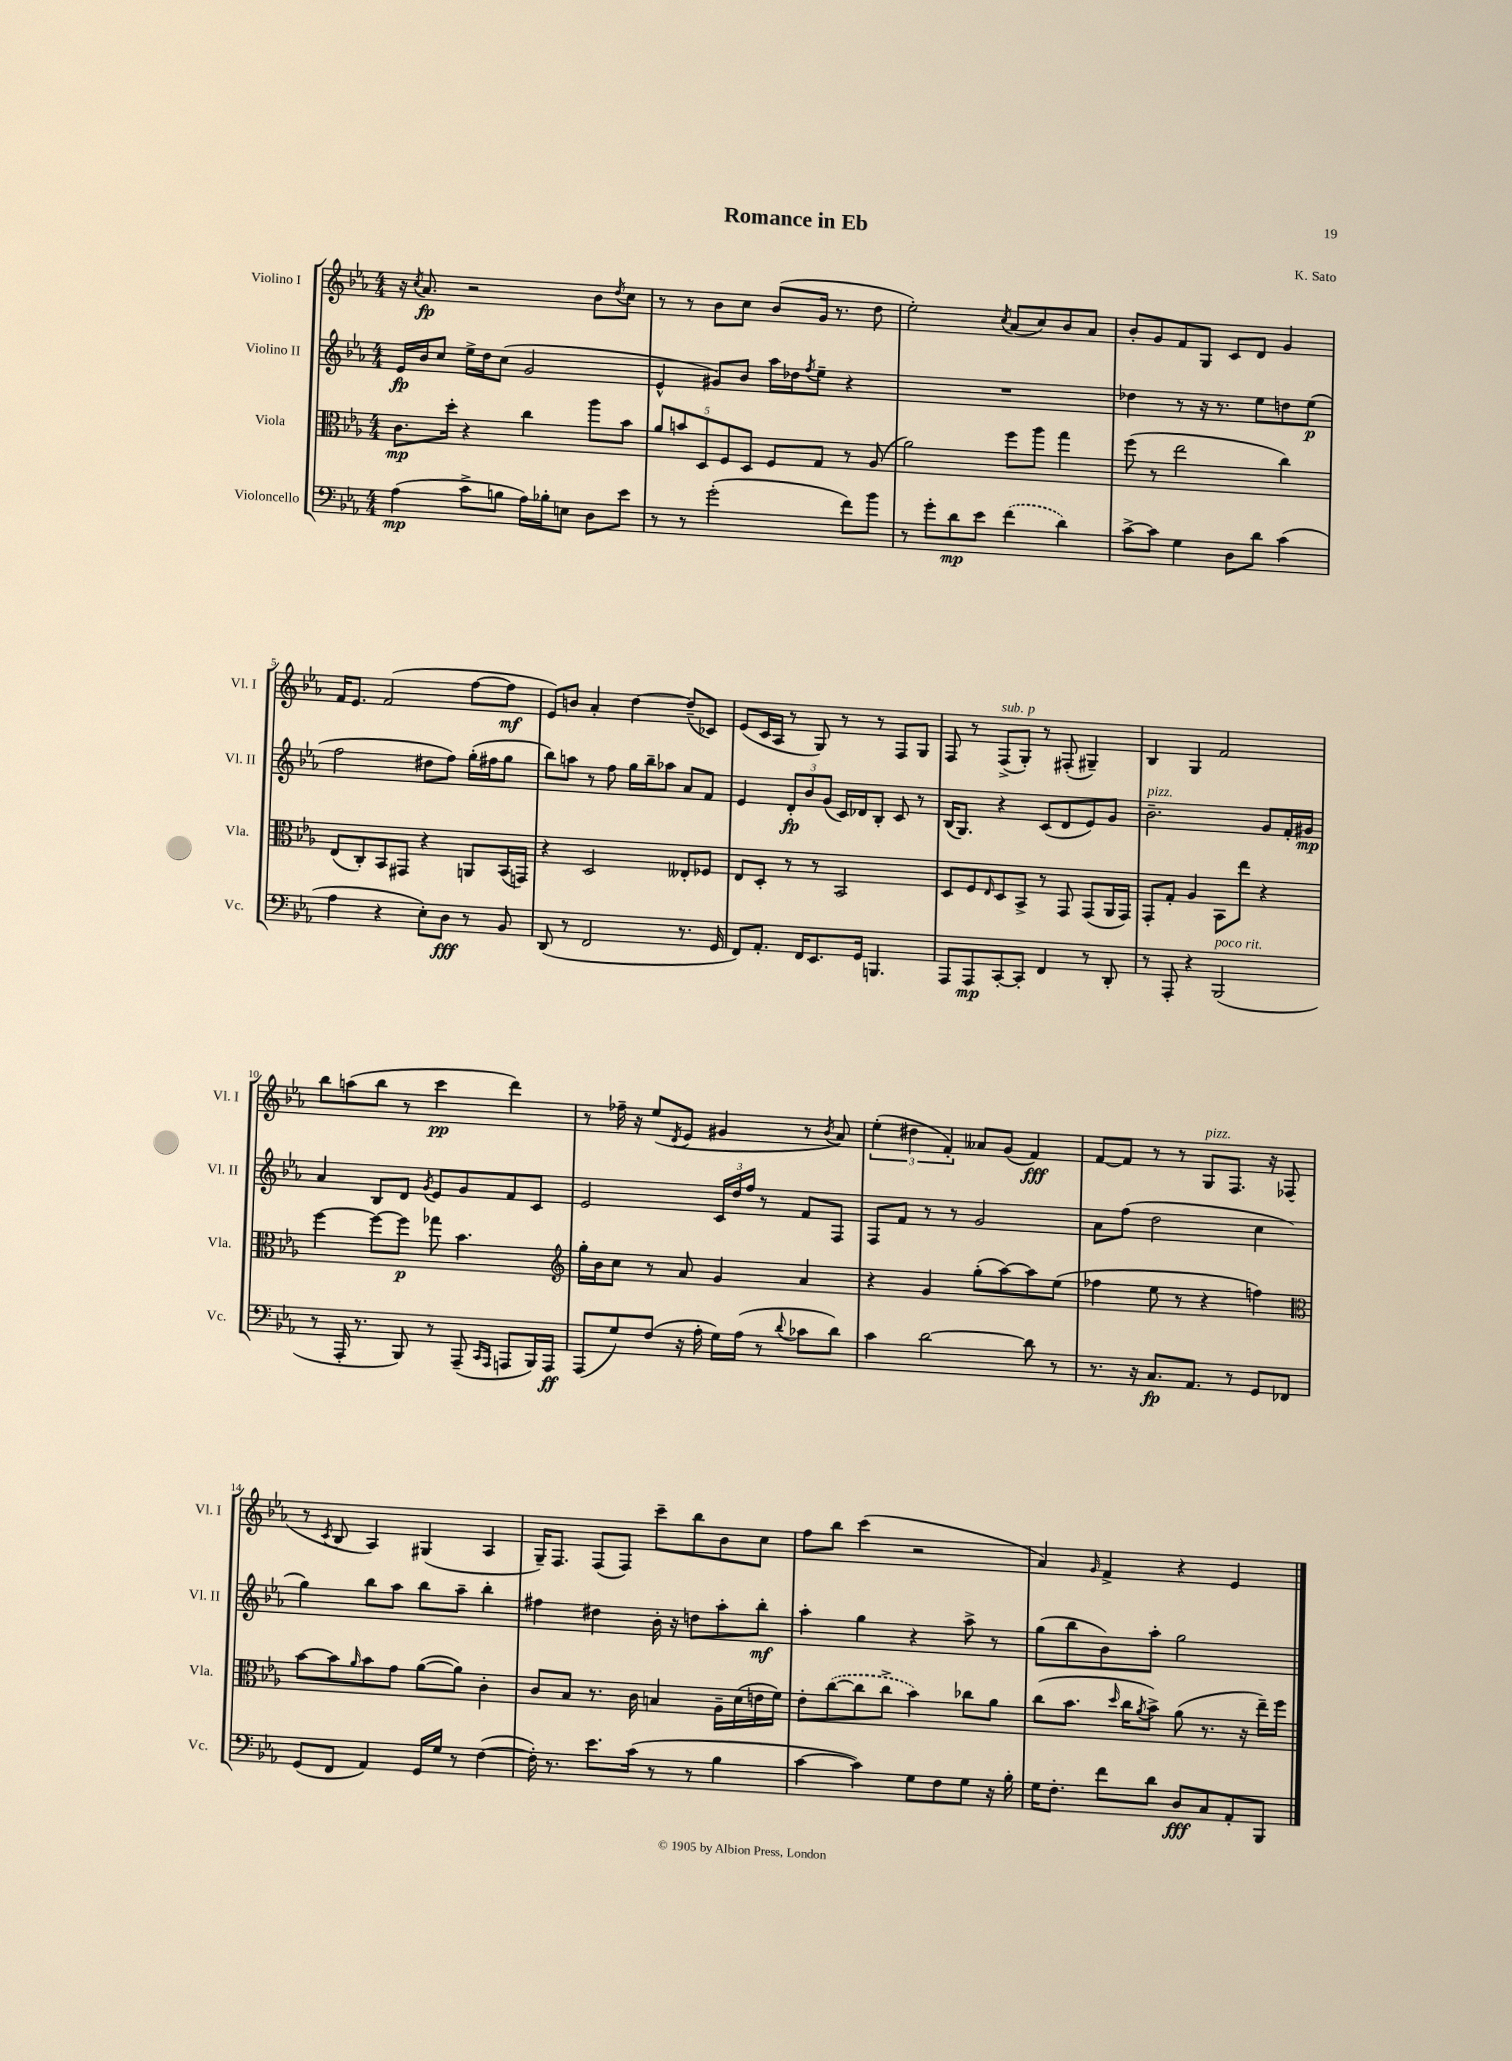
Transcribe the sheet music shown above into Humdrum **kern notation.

**kern	**dynam	**kern	**dynam	**kern	**dynam	**kern	**dynam
*part4	*part4	*part3	*part3	*part2	*part2	*part1	*part1
*staff4	*staff4	*staff3	*staff3	*staff2	*staff2	*staff1	*staff1
*I"Violoncello	*	*I"Viola	*	*I"Violino II	*	*I"Violino I	*
*I'Vc.	*	*I'Vla.	*	*I'Vl. II	*	*I'Vl. I	*
*clefF4	*	*clefC3	*	*clefG2	*	*clefG2	*
*k[b-e-a-]	*	*k[b-e-a-]	*	*k[b-e-a-]	*	*k[b-e-a-]	*
*M4/4	*	*M4/4	*	*M4/4	*	*M4/4	*
=1	=1	=1	=1	=1	=1	=1	=1
(4A-\	mp	8.c\L	mp	16e-/LL	fp	16r	.
.	.	.	.	.	.	8qcc/	.
.	.	.	.	16b-/J	.	8.a-/	fp
.	.	.	.	8cc/J	.	.	.
.	.	16dd'\Jk	.	.	.	.	.
8c^\L	.	4r	.	16ee-^\LL	.	2r	.
.	.	.	.	16dd\J	.	.	.
8Bn\J	.	.	.	(8cc\J	.	.	.
16A-\LL)	.	4cc\	.	2g/	.	.	.
16B-X'\J	.	.	.	.	.	.	.
8En\J	.	.	.	.	.	.	.
8D\L	.	8aa-\L	.	.	.	8b-\L	.
.	.	.	.	.	.	8qdd/	.
8e-\J	.	8b-\J	.	.	.	8cc\J	.
=2	=2	=2	=2	=2	=2	=2	=2
8r	.	10a-/L	.	4e-^^/	.	8r	.
.	.	10bn/	.	.	.	.	.
8r	.	.	.	.	.	8r	.
.	.	10D/	.	.	.	.	.
(2g'\	.	.	.	8g#X/L)	.	8b-\L	.
.	.	10F/	.	.	.	.	.
.	.	.	.	8b-/J	.	8cc\J	.
.	.	10D/J	.	.	.	.	.
.	.	8F/L	.	16aa-\LL	.	(8b-/L	.
.	.	.	.	16dd-X\J	.	.	.
.	.	.	.	8qff/	.	.	.
.	.	8G/J	.	8ee-~\J	.	16g/Jk	.
.	.	.	.	.	.	8.r	.
8f\L)	.	8r	.	4r	.	.	.
8b-\J	.	(8A-/	.	.	.	8dd\	.
=3	=3	=3	=3	=3	=3	=3	=3
8r	.	2a-\)	.	1r	.	2ee-'\)	.
8g'\L	.	.	.	.	.	.	.
8d\	mp	.	.	.	.	.	.
8e-\J	.	.	.	.	.	.	.
.	.	.	.	.	.	8qcc/	.
(4f\	.	8ff\L	.	.	.	(8a-/L	.
.	.	8aa-\J	.	.	.	8cc/)	.
4d\)	.	4gg\	.	.	.	8b-/	.
.	.	.	.	.	.	8a-/J	.
=4	=4	=4	=4	=4	=4	=4	=4
[8c^\L	.	(8ff\	.	4dd-X\	.	8b-'/L	.
8c\J]	.	8r	.	.	.	8g/	.
4G\	.	2ee-\	.	8r	.	8f/	.
.	.	.	.	16r	.	8G/J	.
.	.	.	.	8.r	.	.	.
8D\L	.	.	.	.	.	8c/L	.
8d\J	.	.	.	8ee-\L	.	8d/J	.
(4c\	.	4cc\)	.	8ddn\	.	4g/	.
.	.	.	.	(8ee-\J	p	.	.
!!LO:LB:g=z
=5	=5	=5	=5	=5	=5	=5	=5
4A-\	.	(8E-/L	.	2ff\	.	16f/KL	.
.	.	.	.	.	.	8.e-/J	.
.	.	8C'/)	.	.	.	.	.
4r	.	8BB-/	.	.	.	(2f/	.
.	.	8GG#X/J	.	.	.	.	.
8E-'\L)	.	4r	.	8dd#X\L	.	.	.
8D\J	fff	.	.	8ff\J)	.	.	.
8r	.	8AAn/L	.	(16gg'\LL	.	[8ff\L	.
.	.	.	.	16ff#X\J	.	.	.
8BB-/	.	(16BB-/L	.	8gg\J	.	8ff\J]	mf
.	.	16GGn/JJ)	.	.	.	.	.
=6	=6	=6	=6	=6	=6	=6	=6
(8DD/	.	4r	.	8bb-\L)	.	8e-/L)	.
8r	.	.	.	8aan\J	.	8bn/J	.
2FF/	.	2D/	.	8r	.	4a-'/	.
.	.	.	.	8ff\	.	.	.
.	.	.	.	16gg\LL	.	[4dd\	.
.	.	.	.	16bb-~\J	.	.	.
.	.	.	.	8aa-X\J	.	.	.
8.r	.	8E--X'/L	.	8a-/L	.	(8dd~/L]	.
.	.	8F-X/J	.	8f/J	.	8c-X/J)	.
16GG/	.	.	.	.	.	.	.
=7	=7	=7	=7	=7	=7	=7	=7
8FF/L)	.	8E-/L	.	4e-/	.	(8e-/L	.
8.AA-'/J	.	8D'/J	.	.	.	16c/L	.
.	.	.	.	.	.	16A-/JJ	.
.	.	8r	.	12d'/L	fp	8r	.
16FF/KL	.	.	.	.	.	.	.
.	.	.	.	12b-/	.	.	.
8.EE-/	.	8r	.	.	.	8G/)	.
.	.	.	.	(12g/J	.	.	.
.	.	2BB-/	.	16c/LL)	.	8r	.
16GG/Jk	.	.	.	16d-X/J	.	.	.
4.BBBn/	.	.	.	8B-'/J	.	8r	.
.	.	.	.	8c/	.	8F/L	.
.	.	.	.	8r	.	8G/J	.
=8	=8	=8	=8	=8	=8	=8	=8
8AAA-/L	.	8D/L	.	(16B-/KL	.	8F/	.
.	.	.	.	8.G/J)	.	.	.
8AAA-/	mp	8F/	.	.	.	8r	.
.	.	16qqE-/	.	.	.	.	.
!	!	!	!	!	!	!LO:TX:a:i:t=sub. p	!
[8CC'/	.	8D/	.	4r	.	(8F^/L	.
8CC'/J]	.	8BB-^/J	.	.	.	8G'/J)	.
4FF/	.	8r	.	(8c/L	.	8r	.
.	.	8GG/	.	8d/	.	(8F#X'/	.
8r	.	(8GG/L	.	8e-/)	.	4G#X~/)	.
8DD'/	.	16AA-/L	.	8g/J	.	.	.
.	.	16GG/JJ)	.	.	.	.	.
=9	=9	=9	=9	=9	=9	=9	=9
!	!	!	!	!LO:TX:a:i:t=pizz.	!	!	!
8r	.	8GG'/L	.	2.b-~\	.	4B-/	.
8AAA-'/	.	8G'/J	.	.	.	.	.
4r	.	4A-/	.	.	.	4G/	.
!LO:TX:a:i:t=poco rit.	!	!	!	!	!	!	!
(2BBB-/	.	8BB-\L	.	.	.	2f/	.
.	.	8ee-\J	.	.	.	.	.
.	.	4r	.	8g/L	.	.	.
.	.	.	.	16f'/L	.	.	.
.	.	.	.	16g#X/JJ	mp	.	.
!!LO:LB:g=z
=10	=10	=10	=10	=10	=10	=10	=10
8r	.	[4ff\	.	4a-/	.	8bb-\L	.
16AAA-'/	.	.	.	.	.	(8aan\	.
8.r	.	.	.	.	.	.	.
.	.	8ff\L_	.	8B-/L	.	8bb-\J	.
8BBB-/)	.	8ff\J]	p	8d/J	.	8r	.
.	.	.	.	8qg/	.	.	.
8r	.	8gg-X\	.	8e-/L	.	4ccc\	pp
(8AAA-~/	.	4.b-\	.	8g/	.	.	.
16qqCC/LL	.	.	.	.	.	.	.
16qqAAA-/JJ	.	.	.	.	.	.	.
8AAAn/L	.	.	.	8f/	.	4ddd\)	.
16BBB-/L)	.	.	.	8c/J	.	.	.
16AAA/JJ	ff	.	.	.	.	.	.
=11	=11	=11	=11	=11	=11	=11	=11
*	*	*clefG2	*	*	*	*	*
(8AAA-/L	.	16gg'\LL	.	2e-/	.	8r	.
.	.	16b-\J	.	.	.	.	.
8G/)	.	8cc\J	.	.	.	16ff-X~\	.
.	.	.	.	.	.	16r	.
(8F/J	.	8r	.	.	.	(8ee-/L	.
.	.	.	.	.	.	8qd/	.
16r	.	8a-/	.	.	.	8e-/J	.
16A-'\	.	.	.	.	.	.	.
16G\LL)	.	4g/	.	24c/LL	.	4g#X/	.
.	.	.	.	24dd/	.	.	.
(16A-\JJ	.	.	.	.	.	.	.
.	.	.	.	24ff/JJ	.	.	.
8r	.	.	.	8r	.	.	.
8qqd/	.	.	.	.	.	.	.
8c-X\L	.	4a-/	.	8f/L	.	8r	.
.	.	.	.	.	.	8qb-/	.
8d\J)	.	.	.	8F/J	.	8a-/)	.
=12	=12	=12	=12	=12	=12	=12	=12
4c\	.	4r	.	8F/L	.	(6ee-'\	.
.	.	.	.	8f/J	.	.	.
.	.	.	.	.	.	6dd#X\	.
[2d\	.	4g/	.	8r	.	.	.
.	.	.	.	.	.	6f'/)	.
.	.	.	.	8r	.	.	.
.	.	(8gg'\L	.	2g/	.	8a--X/L	.
.	.	[8aa-\)	.	.	.	(8g/J	.
8d\]	.	8aa-\]	.	.	.	4f/)	fff
8r	.	(8ee-\J	.	.	.	.	.
=13	=13	=13	=13	=13	=13	=13	=13
8.r	.	4ff-X\	.	8a-\L	.	[8f/L	.
.	.	.	.	(8ff\J	.	8f/J]	.
16r	.	.	.	.	.	.	.
8.C/L	fp	8ee-\	.	2dd\	.	8r	.
.	.	8r	.	.	.	8r	.
8.AA-/J	.	.	.	.	.	.	.
!	!	!	!	!	!	!LO:TX:a:i:t=pizz.	!
.	.	4r	.	.	.	8G/L	.
8r	.	.	.	.	.	8.F/J	.
8GG/L	.	4ffn\)	.	4cc\	.	.	.
.	.	.	.	.	.	16r	.
8FF-X/J	.	.	.	.	.	(8F-X/	.
!!LO:LB:g=z
=14	=14	=14	=14	=14	=14	=14	=14
*	*	*clefC3	*	*	*	*	*
(8GG/L	.	[8b-\L	.	4gg\)	.	8r	.
.	.	.	.	.	.	8qc/	.
8FF/J	.	8b-\]	.	.	.	8B-/	.
.	.	16qqa-/	.	.	.	.	.
4AA-/)	.	8b-\	.	8bb-\L	.	4A-/)	.
.	.	8g\J	.	8aa-\J	.	.	.
16GG/LL	.	([8a-\L	.	8bb-\L	.	(4G#X/	.
16G/JJ	.	.	.	.	.	.	.
8r	.	8a-\J])	.	8aa-~\J	.	.	.
([4F\	.	4c'\	.	4bb-'\	.	4A-/	.
=15	=15	=15	=15	=15	=15	=15	=15
16F'\])	.	8c/L	.	4ff#X\	.	16G~/KL)	.
8.r	.	.	.	.	.	8.F/J	.
.	.	8B-/J	.	.	.	.	.
8.e-\L	.	8.r	.	4dd#X\	.	(8F/L	.
.	.	.	.	.	.	8F/J)	.
(16c\Jk	.	16c\	.	.	.	.	.
8r	.	4Bn/	.	16b-'\	.	8ccc~\L	.
.	.	.	.	16r	.	.	.
8r	.	.	.	8ddn\L	.	8bb-\	.
4B-\	.	16A-~\LL	.	8aa-'\	.	8b-\	.
.	.	(16d\	.	.	.	.	.
.	.	16en\	.	8bb-'\J	mf	8cc\J	.
.	.	16f\JJ)	.	.	.	.	.
=16	=16	=16	=16	=16	=16	=16	=16
[4c\	.	8e-'\L	.	4aa-'\	.	8ff\L	.
.	.	([8cc\	.	.	.	8bb-\J	.
4c\])	.	8cc\]	.	4gg\	.	(4ccc\	.
.	.	8cc^\J	.	.	.	.	.
8G\L	.	4b-\)	.	4r	.	2r	.
8F\	.	.	.	.	.	.	.
8G\J	.	8cc-X\L	.	8aa-^\	.	.	.
16r	.	8a-\J	.	8r	.	.	.
16B-'\	.	.	.	.	.	.	.
=17	=17	=17	=17	=17	=17	=17	=17
16G\KL	.	(8cc\L	.	(8gg\L	.	4a-/)	.
8.F'\J	.	.	.	.	.	.	.
.	.	8.b-\J	.	8bb-\	.	.	.
.	.	.	.	.	.	16qqg/	.
8f\L	.	.	.	8b-\)	.	4f^/	.
.	.	16qqdd/	.	.	.	.	.
.	.	16cc\KL	.	.	.	.	.
.	.	8qa-/	.	.	.	.	.
8d\J	.	8b-^\J)	.	8aa-'\J	.	.	.
8D/L	fff	(8a-\	.	2gg\	.	4r	.
8C/	.	8.r	.	.	.	.	.
8AA-'/	.	.	.	.	.	4e-/	.
.	.	16r	.	.	.	.	.
8BBB-/J	.	16ee-~\LL)	.	.	.	.	.
.	.	16ff\JJ	.	.	.	.	.
==	==	==	==	==	==	==	==
*-	*-	*-	*-	*-	*-	*-	*-
